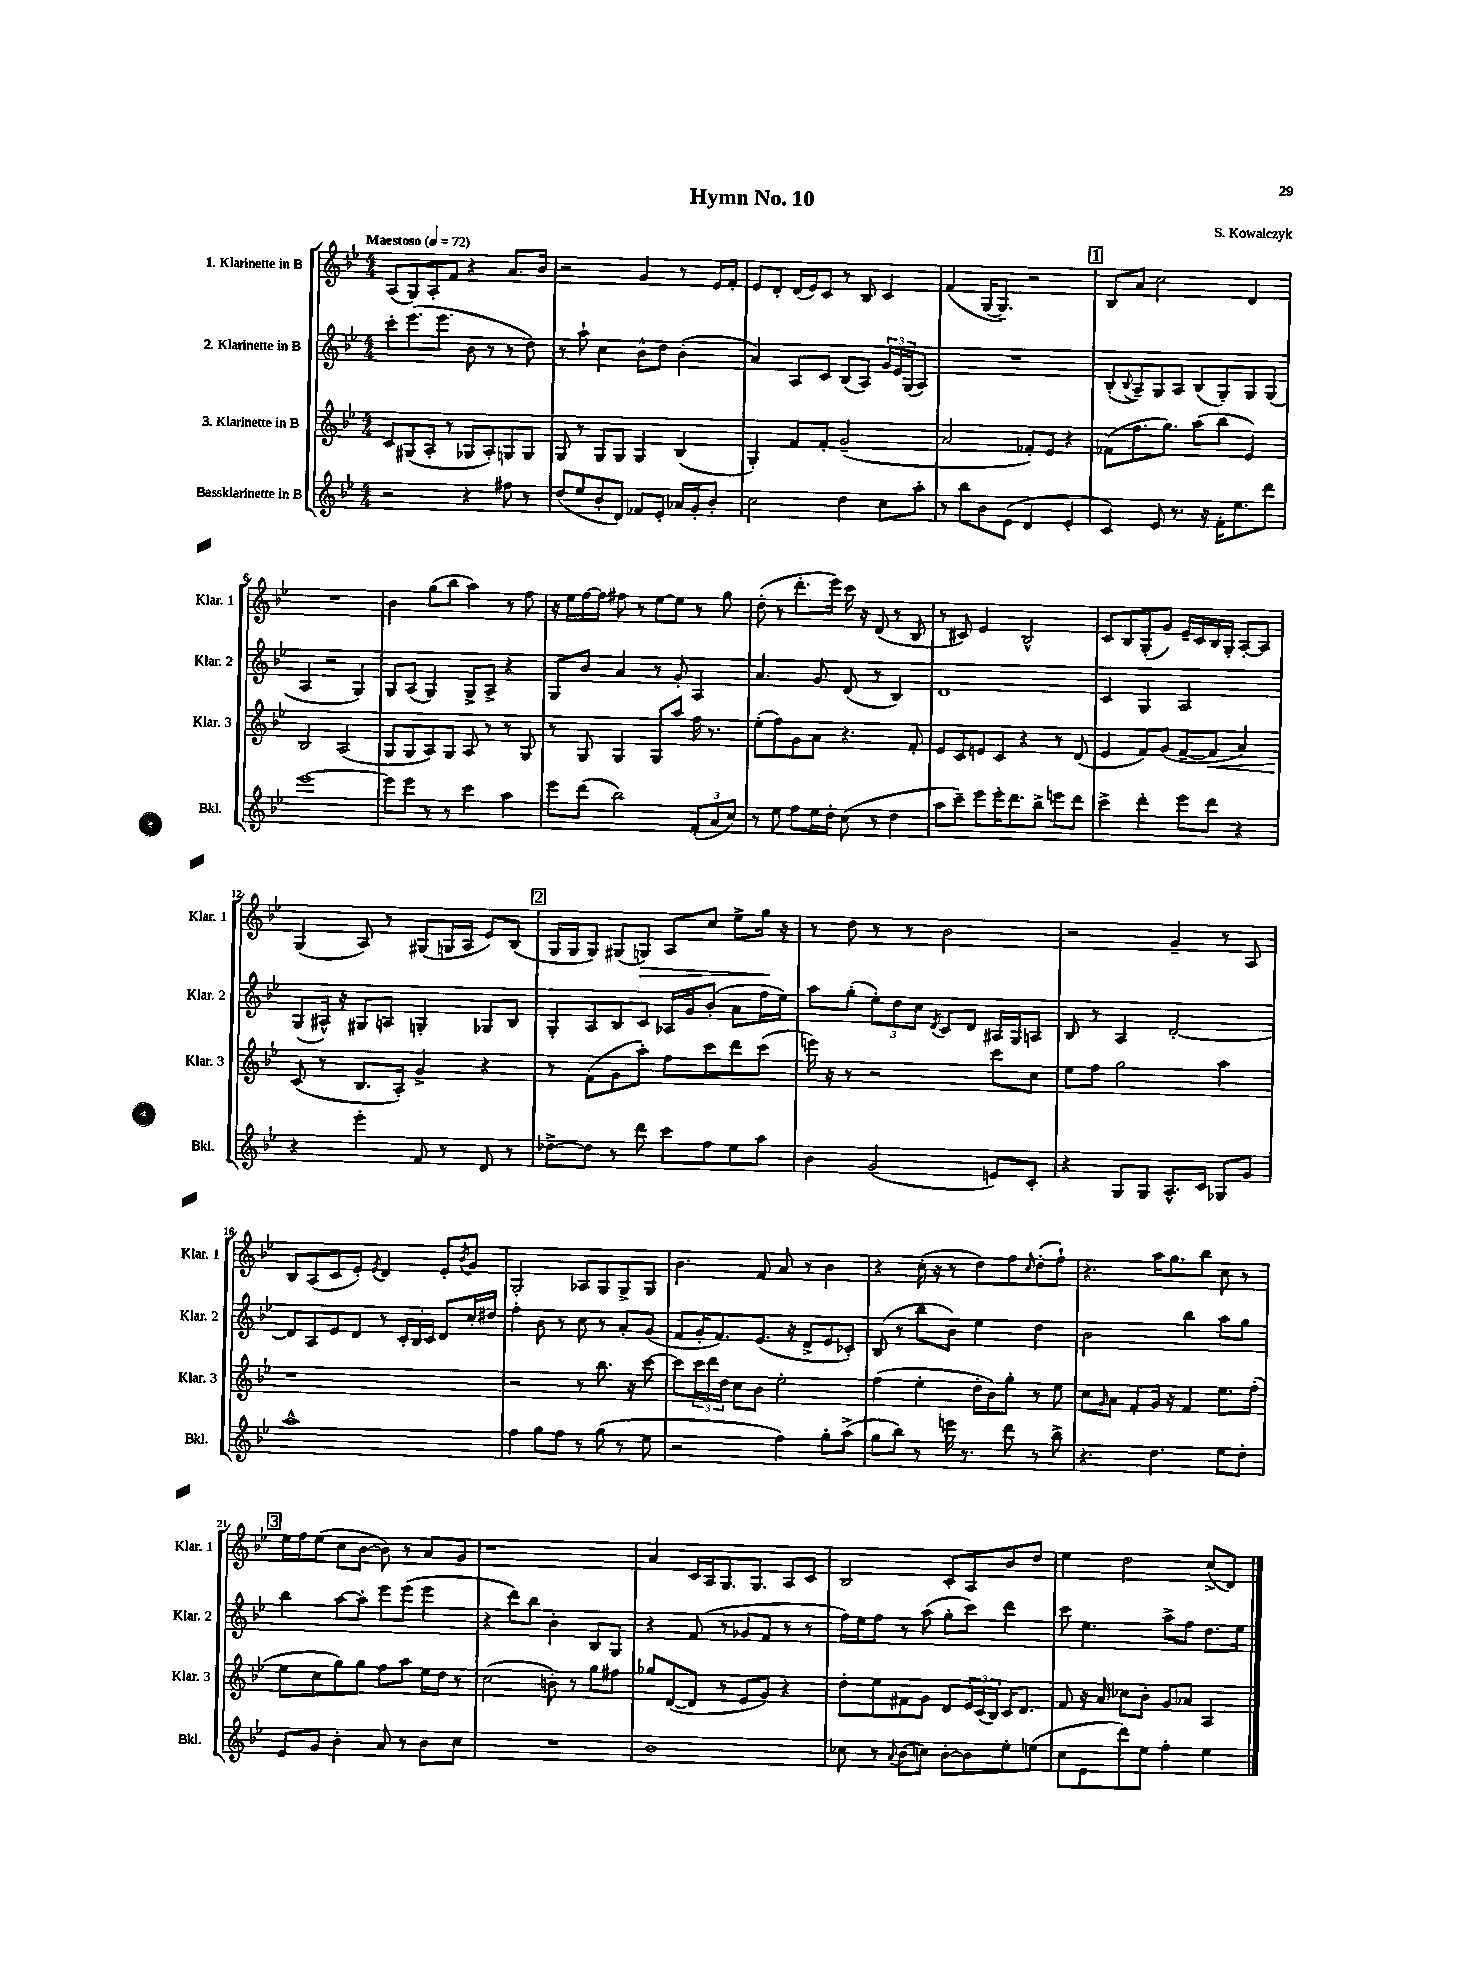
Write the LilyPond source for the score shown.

\header { title = "Hymn No. 10" composer = "S. Kowalczyk" }
<<
\new StaffGroup <<
\new Staff = "s0" \with { instrumentName = "1. Klarinette in B" shortInstrumentName = "Klar. 1" } {
    \clef treble \key bes \major \numericTimeSignature \time 4/4 \tempo "Maestoso" 4 = 72
    a8( g8) a8-. f'8 r4 a'8. bes'16 |
    r2 g'4 r8 ees'16 f'16-. |
    ees'8 d'8-. d'16( ees'16) c'8 r8 bes8 c'4 |
    f'4( g16~ g8.--) r2 |
    \mark \markup { \box "1" } bes8 a'8 c''2 d'4 |
    R1 |
    bes'4 g''8( bes''8 a''4) r8 f''8 |
    r16 ees''16 f''16~ f''16 fis''8 r8 ees''8~ ees''8 r8 g''8 |
    d''8-.( r8 d'''8.-. ees'''16) c'''16 r16 d'8( r8 bes8 |
    r8 cis'8) ees'4 bes2-^ |
    c'8 bes8 g8-.( g'8) ees'16-- c'16 bes16 g16-. a8~-. a8 |
    g4( a8) r8 gis8( g16 a16 ees'8) bes8( |
    \mark \markup { \box "2" } g16 g16 g8) gis8( g8\>) a8 c''8 ees''8-> g''16\! r16 |
    r8 d''8 r8 r8 bes'2 |
    r2 g'4-- r8 a8 |
    bes8 a8( c'8 ees'8-.) \acciaccatura { ees'8 } d'4 ees'8-. \acciaccatura { bes'8 } g'8 |
    g2-. aes8 g8 g8-> g8 |
    bes'4. f'8 a'8 r8 bes'4 |
    r4 c''16-.( r16 r8 d''8) f''8 \grace { c''16 } d''8-.( f''8-!) |
    r4. a''16 g''8. bes''8 c''8 r8 |
    \mark \markup { \box "3" } ees''16 f''16 ees''8( c''8 bes'8~ bes'8) r8 a'8 g'8 |
    r1 |
    a'4 c'16 a16 g8. g8. a8 c'8 |
    bes2 c'8-. a8 bes'8 d''8 |
    ees''4 d''2 c''8->( d'8) \bar "|." |
}
\new Staff = "s1" \with { instrumentName = "2. Klarinette in B" shortInstrumentName = "Klar. 2" } {
    \clef treble \key bes \major \numericTimeSignature \time 4/4
    c'''8-. ees'''8.( ees'''8. bes'8 r8 r8 d''8) |
    r8 a''8-! c''4 bes'8-^ d''8 bes'4-.( |
    a'4) a8 c'8 bes8( a8) \tuplet 3/2 { g'16 ees'16 g16( } a8) |
    R1 |
    \mark \markup { \box "1" } bes8-.( \appoggiatura { bes8 } a8--) g8 a8 bes8( g8-.) g8 g8( |
    a4 r2 g4) |
    g8 a8( g4) g8-> a8-> r4 |
    g8 bes'8 a'4 r8 g'8-. a4 |
    a'4. g'8 d'8( r8 bes4) |
    d'1 |
    c'4 g4 a2 |
    g8( ais16-^) r16 gis8 a8 g4-. ges8 bes8 |
    \mark \markup { \box "2" } g8-. a8 bes8 c'8 aes16 g'16 bes'8-.( a'8 f''16 ees''16) |
    a''8 g''8-.( \tuplet 3/2 { ees''8-.) d''8 c''8 } \acciaccatura { d'8 } c'8 d'8 ais16 g16 a8 |
    bes8 r8 a4 d'2~-. |
    d'8 a8 ees'8 d'8 r8 \tuplet 3/2 { c'16-. bes16 c'16 } d'8 c''16-. dis''16 |
    f''4-. bes'8 r8 c''8 r8 a'8-. g'8( |
    f'8 g'16-. f'8.) ees'8.( r16 d'8-> ees'8 ces'8-.) |
    bes8( r8 bes''8 bes'8) ees''4 d''4 |
    bes'2 bes''4 a''8 g''8 |
    \mark \markup { \box "3" } bes''4 a''8~ a''8-. ees'''8 ees'''8( ees'''4 |
    r4 d'''8) bes''8 bes'4-. bes8 g8 |
    r4 f'8( r8 ges'8 f'8 r8 r8 |
    f''16) ees''16 f''8 r8 a''8( g''8-. c'''8) d'''4 |
    c'''8 ees''4. a''8-> f''8 d''8. ees''16 \bar "|." |
}
\new Staff = "s2" \with { instrumentName = "3. Klarinette in B" shortInstrumentName = "Klar. 3" } {
    \clef treble \key bes \major \numericTimeSignature \time 4/4
    c'8 gis8( a8-. r8 ges8 a8-.) g8 g8 |
    g8 r8 g8 g8 g4 bes4( |
    g4-.) f'8 f'8-. g'2--( |
    a'2 fes'8-.) ees'8 r4 |
    \mark \markup { \box "1" } fes'8( f''8. g''8.) a''8( bes''8 ees'4) |
    bes2 a2( |
    g8 g8 a8) g8 a8 r8 r8 g8 |
    r8 g8 g4 g8 a''8 f''16 r8. |
    ees''8-.( f''8) g'8 a'8 r4. f'8-. |
    ees'8 c'8 e'8 c'8 r4 r8 d'8( |
    ees'4 f'8) g'8( f'8~-- f'8\< a'4) |
    c'8\!( r8 bes8. a16-.) g'4-> r4 |
    \mark \markup { \box "2" } r8 f'8( g'8 a''8-.) f''8 c'''8 d'''8 c'''8( |
    e'''16) r16 r8 r2 c'''8 c''8 |
    ees''8 f''8 g''2 a''4 |
    r1 |
    r2 r8 bes''8. r16 c'''8~ |
    c'''8 \tuplet 3/2 { c'''16 d'''16 d''16 } c''8 bes'8 ees''2-. |
    f''4( ees''4-. d''16-. bes'16) g''8-. r8 ees''8 |
    c''8 \grace { g'16 } a'8 f'8-. g'16 r16 f'4 ees''8. f''16-.( |
    \mark \markup { \box "3" } ees''8 c''8 g''8) g''8 f''8 a''8 ees''16 d''16 r8 |
    c''2( b'8-.) r8 g''8 fis''8 |
    ges''8 d'8~( d'8 r8 ees'8 g'8) r4 |
    d''8-. ees''8 fis'8 g'8 d'8 \tuplet 3/2 { ees'16 c'16( bes16) } c'16 d'8. |
    f'8 r16 a'16 ces''8 bes'8-. g'8 aes'8 a4 \bar "|." |
}
\new Staff = "s3" \with { instrumentName = "Bassklarinette in B" shortInstrumentName = "Bkl." } {
    \clef treble \key bes \major \numericTimeSignature \time 4/4
    r2 r4 fis''8 r8 |
    d''8( ees''8 bes'8-. d'8) fes'8 ees'8-. aes'16 g'16-. bes'8-. |
    c''2 d''4 c''8 a''8-. |
    r8 bes''8 bes'8 ees'8( d'4 ees'4-. |
    \mark \markup { \box "1" } c'4) ees'8 r8. r16 f'16-. ees''8. d'''8 |
    ees'''1~ |
    ees'''8 ees'''8 r8 r8 c'''4 a''4 |
    ees'''8 d'''8( bes''2) \tuplet 3/2 { f'8-.( a'8 c''8) } |
    r8 ees''8 f''8 ees''16 d''16-. c''8( r8 d''4 |
    a''8 c'''8--) ees'''8 ees'''16-. d'''8. bes''8-> e'''8 d'''8 |
    c'''4-> d'''4-. ees'''8 d'''8 r4 |
    r4 ees'''4-. f'8 r8 d'8 r8 |
    \mark \markup { \box "2" } des''8~-> des''8 r8 d'''8 c'''8 f''8 ees''8 a''8 |
    bes'4 g'2( e'8) c'8-. |
    r4 g8 g8 a8.-^ c'16 ges8 g'8 |
    a''1-^ |
    f''4 g''8 f''8 r8 g''8( r8 ees''8 |
    r2 f''4) g''8-. a''8->( |
    g''8 bes''8) r8 e'''16 r8. d'''8 r8 bes''8-> |
    r4. d''4. ees''8 d''8-. |
    \mark \markup { \box "3" } ees'8 g'8 bes'4-. a'8 r8 bes'8 c''8 |
    R1 |
    bes'1 |
    ces''8 r8 \appoggiatura { a'8 } bes'8( c''8) bes'8~-. bes'8 ees''8-. e''8( |
    c''8 ees'8 d'''8) ees''8 f''4-. ees''4 \bar "|." |
}
>>
>>
